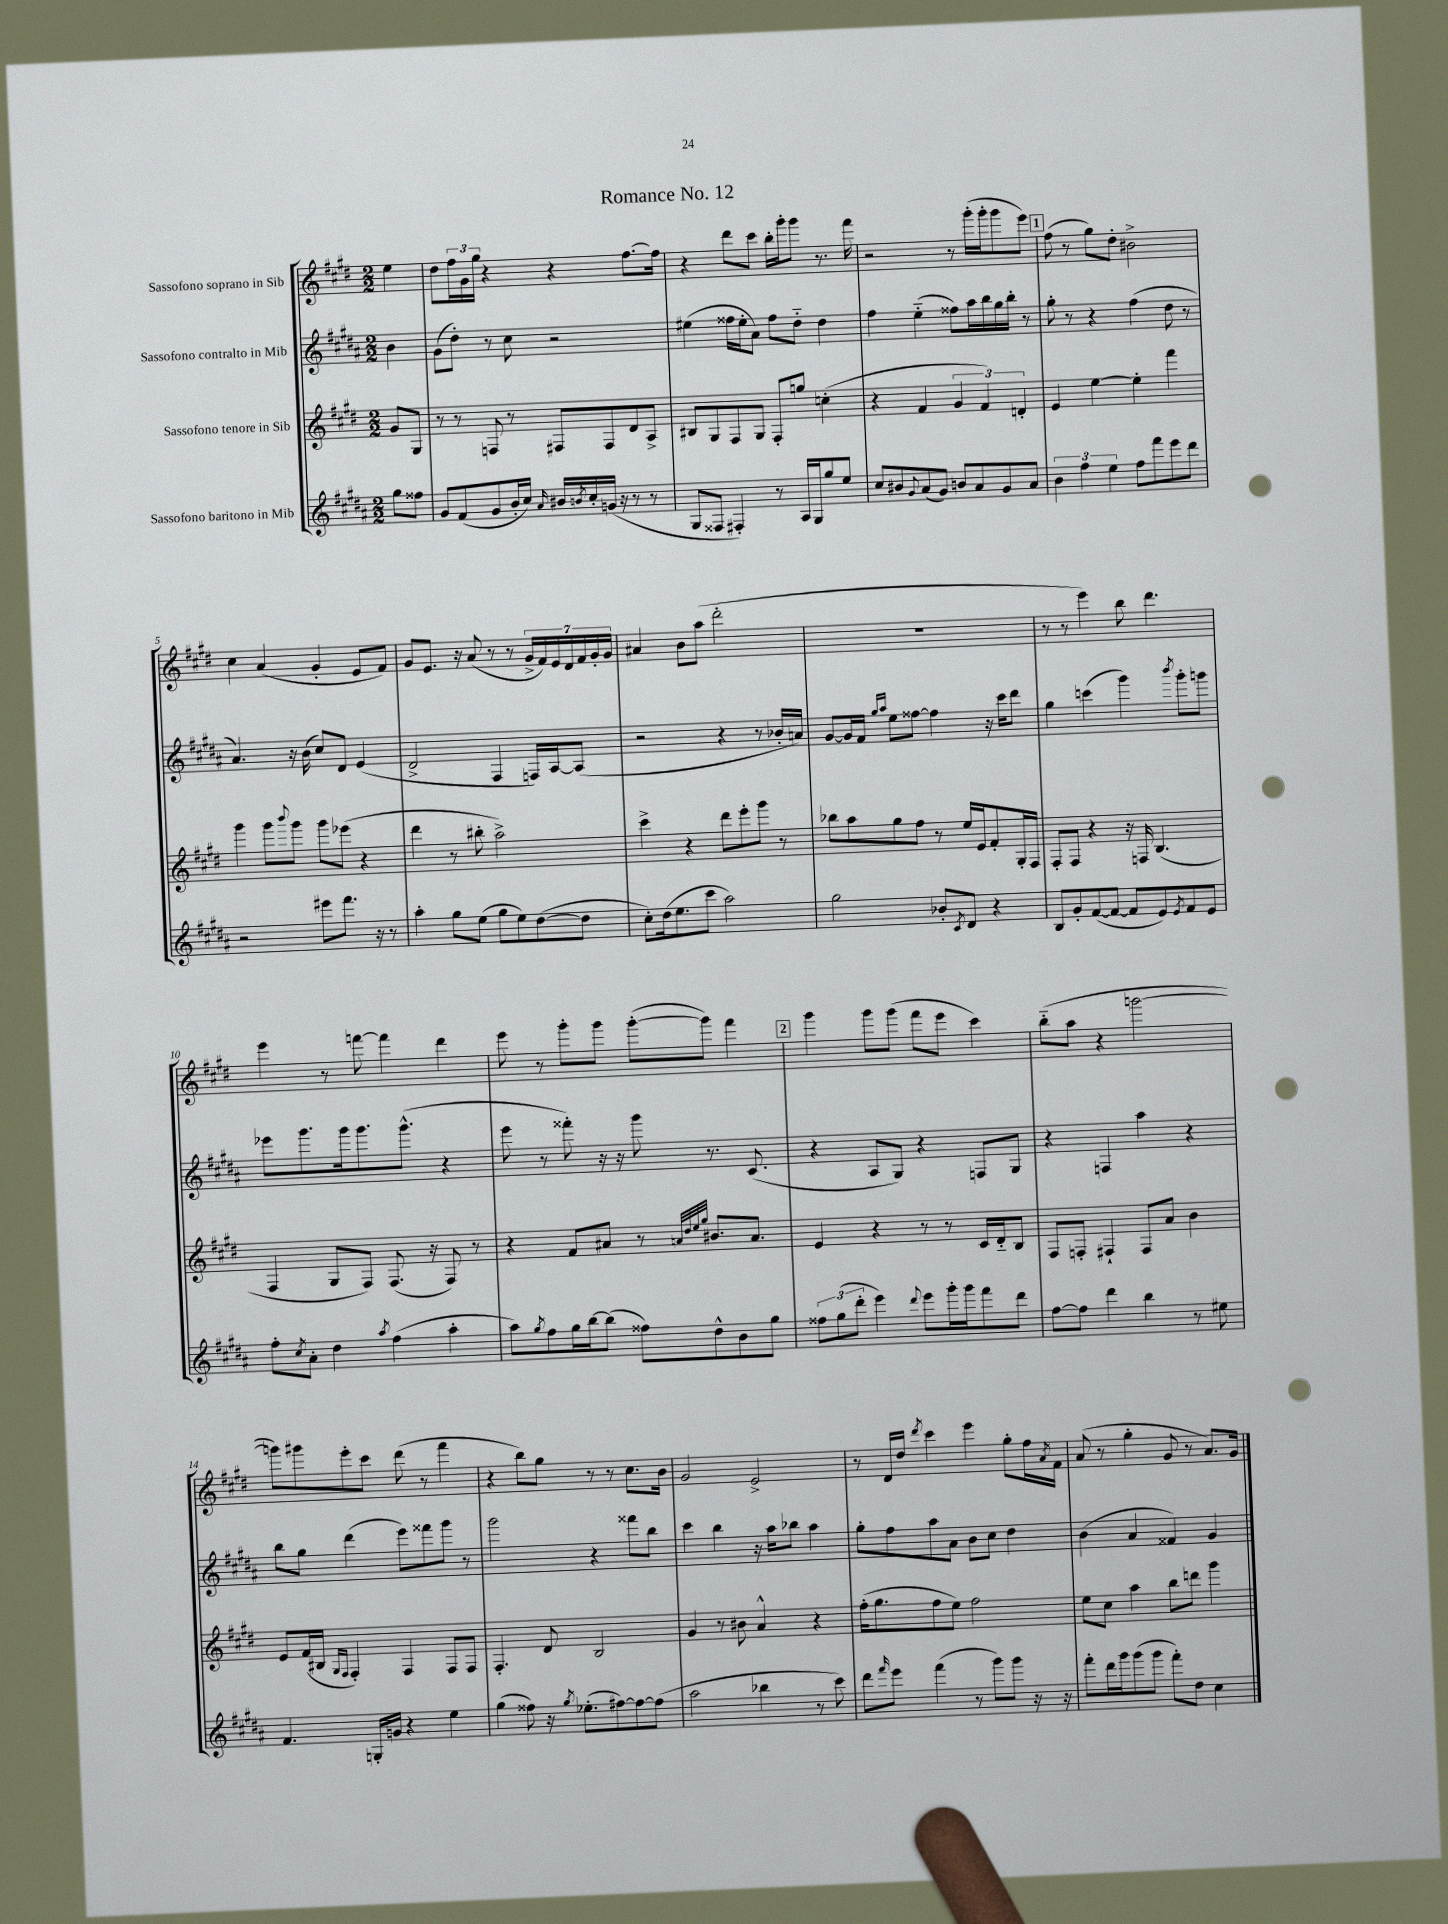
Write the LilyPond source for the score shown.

\header { title = "Romance No. 12" }
<<
\new StaffGroup <<
\new Staff = "s0" \with { instrumentName = "Sassofono soprano in Sib" } {
    \clef treble \key e \major \numericTimeSignature \time 2/2 \partial 4
    e''4 |
    dis''8 \tuplet 3/2 { fis''16 gis'16 gis''16 } r4 r4 fis''8.~ fis''16 |
    r4 dis'''8 cis'''8 b''16-. gis'''16-. gis'''8 r8. fis'''16 |
    r2 r8 gis'''16-.( gis'''16-. gis'''8 e'''8) |
    \mark \markup { \box "1" } fis''8( r8 gis''8) dis''8-. bis'2-> |
    cis''4 a'4( gis'4-. e'8 fis'8) |
    gis'8 e'8. r16 a'8( r8 r8 \tuplet 7/4 { gis'16-> fis'16) e'16 dis'16 fis'16 gis'16-. gis'16 } |
    ais'4 b'8 a''8( dis'''2-. |
    R1 |
    r8 r8 e'''4) b''8 dis'''4. |
    e'''4 r8 f'''8~ f'''4 dis'''4 |
    e'''8 r8 gis'''8-. gis'''8 gis'''8~-.( gis'''8) fis'''4 |
    \mark \markup { \box "2" } gis'''4 gis'''8 gis'''8( fis'''8 e'''8 cis'''4) |
    b''8-_( a''8 r4 g'''2~ |
    g'''8) gis'''8 e'''8-. cis'''8 dis'''8( r8 fis'''4 |
    r4 b''8) gis''8 r8 r8 cis''8. b'16 |
    gis'2 e'2-> |
    r8 dis'16 dis''16 \acciaccatura { dis'''8 } cis'''4 e'''4 gis''8-. fis''16 \acciaccatura { a'8 } fis'16 |
    a'8( r8 gis''4-. gis'8 r8 a'8.) gis'16 \bar "|." |
}
\new Staff = "s1" \with { instrumentName = "Sassofono contralto in Mib" } {
    \clef treble \key b \major \numericTimeSignature \time 2/2 \partial 4
    b'4 |
    gis'8( dis''8-.) r8 cis''8 r2 |
    eis''4( fisis''16 eis''16-. ais'8) fisis''8 dis''8-_ dis''4 |
    fis''4 e''4-_( fisis''8) ais''16 b''16 gis''16 b''16-. r8 |
    \mark \markup { \box "1" } gis''8-. r8 r4 fis''4( dis''8 r8 |
    ais'4.) r16 b'16( cis''8) dis'8 e'4( |
    dis'2-> fis4 f16) ais16~ ais8( |
    r2 r4 r8 bes'16-. a'16) |
    gis'8~ gis'16 fis'16 \grace { gis''16 ais''16 } e''8 fisis''8~ fisis''4 r16 cis'''16 dis'''8 |
    gis''4 c'''4( gis'''4) \acciaccatura { b'''8 } gis'''8-. g'''8 |
    ees'''8 gis'''8. gis'''16 gis'''8. gis'''8.-^( r4 |
    e'''8 r8 fisis'''8-.) r16 r16 gis'''8 r8. cis'8.( |
    \mark \markup { \box "2" } r4 ais8 gis8) r4 f8 gis8 |
    r4 f4 ais''4 r4 |
    b''8 gis''8 dis'''4( e'''8) fisis'''8 gis'''8 r8 |
    gis'''2 r4 fisis'''8 b''8 |
    cis'''4 b''4 r16 ais''16 bes''8 ais''4 |
    gis''8-. fis''8 ais''8 ais'8 b'8 cis''8 dis''4 |
    b'4( ais'4 fisis'4) gis'4 \bar "|." |
}
\new Staff = "s2" \with { instrumentName = "Sassofono tenore in Sib" } {
    \clef treble \key e \major \numericTimeSignature \time 2/2 \partial 4
    gis'8 gis8 |
    r8 r8 f8 r8 fis8 fis8 dis'8 a8-> |
    bis8 gis8 fis8 gis8 fis8-. g''8 c''4-.( |
    r4 fis'4 \tuplet 3/2 { gis'4 fis'4) d'4-. } |
    \mark \markup { \box "1" } e'4 e''4~ e''4-. fis'''4 |
    gis'''4 gis'''8 \appoggiatura { b'''8 } gis'''8 gis'''8 ees'''8( r4 |
    dis'''4 r8 bis''8-. a''2->) |
    cis'''4-> r4 dis'''8 e'''8-. gis'''8 r8 |
    bes''8 a''8 gis''8 fis''8 r8 e''16 e'16 fis'8-. gis16-. fis16 |
    fis8-. fis8 r4 r16 f16 b4.( |
    fis4 gis8 fis8) fis8.( r16 fis8) r8 |
    r4 fis'8 ais'8 r8 \grace { a'32 dis''32 e''32 gis''32 } bis'8. a'8. |
    \mark \markup { \box "2" } e'4 r4 r8 r8 cis'16 dis'16-_ b8 |
    fis8 f8-. fis4-! fis8 a'8 b'4 |
    e'8 fis'16( bis16 \grace { gis16 fis16 } fis4-.) fis4 fis8 fis8 |
    fis4.-. dis'8 b2 |
    gis'4 r8 bis'8 a'4-^ r4 |
    fis''16-.( gis''8. fis''8 e''8) fis''2 |
    e''8 cis''8 a''4 b''8 d'''8 gis'''4 \bar "|." |
}
\new Staff = "s3" \with { instrumentName = "Sassofono baritono in Mib" } {
    \clef treble \key b \major \numericTimeSignature \time 2/2 \partial 4
    gis''8 fisis''8 |
    gis'8 fis'8( gis'8 b'16-. cis''16) \grace { ais'16 } bis'16 \acciaccatura { b'8 } cis''16-. g'16( r16 r8 r8 |
    gis8 fisis8 fis4-.) r8 ais16 gis16 gis''8 e''8 |
    cis''8 bis'8 \appoggiatura { gis'8 } ais'8( gis'8) b'8 ais'8 gis'8 ais'8 |
    \mark \markup { \box "1" } \tuplet 3/2 { b'4 fis''4 e''4 } fis''8 fis'''8 e'''8 dis'''8 |
    r2 eis'''8 fis'''8. r16 r8 |
    ais''4-. gis''8 e''8( gis''8 e''8) dis''8~( dis''8 |
    cis''8-.) dis''16( e''8. cis'''8 ais''2) |
    gis''2 bes'8-. \acciaccatura { cis'8 } dis'8 r4 |
    b8 gis'8-. fis'8~( fis'8~ fis'8 e'8) \acciaccatura { e'8 } fis'8 e'8 |
    fis''8-. \acciaccatura { cis''8 } ais'8-. dis''4 \acciaccatura { ais''8 } fis''4( ais''4-. |
    ais''8) \acciaccatura { gis''8 } fis''8 gis''16 b''16~ b''8( fisis''8) dis''8-^ b'8 gis''8 |
    \mark \markup { \box "2" } \tuplet 3/2 { fisis''8 gis''8( dis'''8-. } e'''4) \appoggiatura { dis'''8 } e'''8 gis'''16-. gis'''16 fis'''8 dis'''8 |
    fis''8~ fis''8 dis'''4 b''4 r8 eis''8 |
    fis'4. g16-. g'16 r4 e''4 |
    gis''4( fisis''8) r16 \acciaccatura { gis''8 } ees''8.-.( fis''8~) fis''8~ fis''8( |
    ais''2 bes''4 r8 cis'''8) |
    dis'''8 \grace { fis'''16 } e'''8 fis'''4( r8 gis'''8) gis'''8 r16 r16 |
    fis'''8-. dis'''16 gis'''16 gis'''8( gis'''8 fis'''8-.) dis''8 cis''4 \bar "|." |
}
>>
>>
